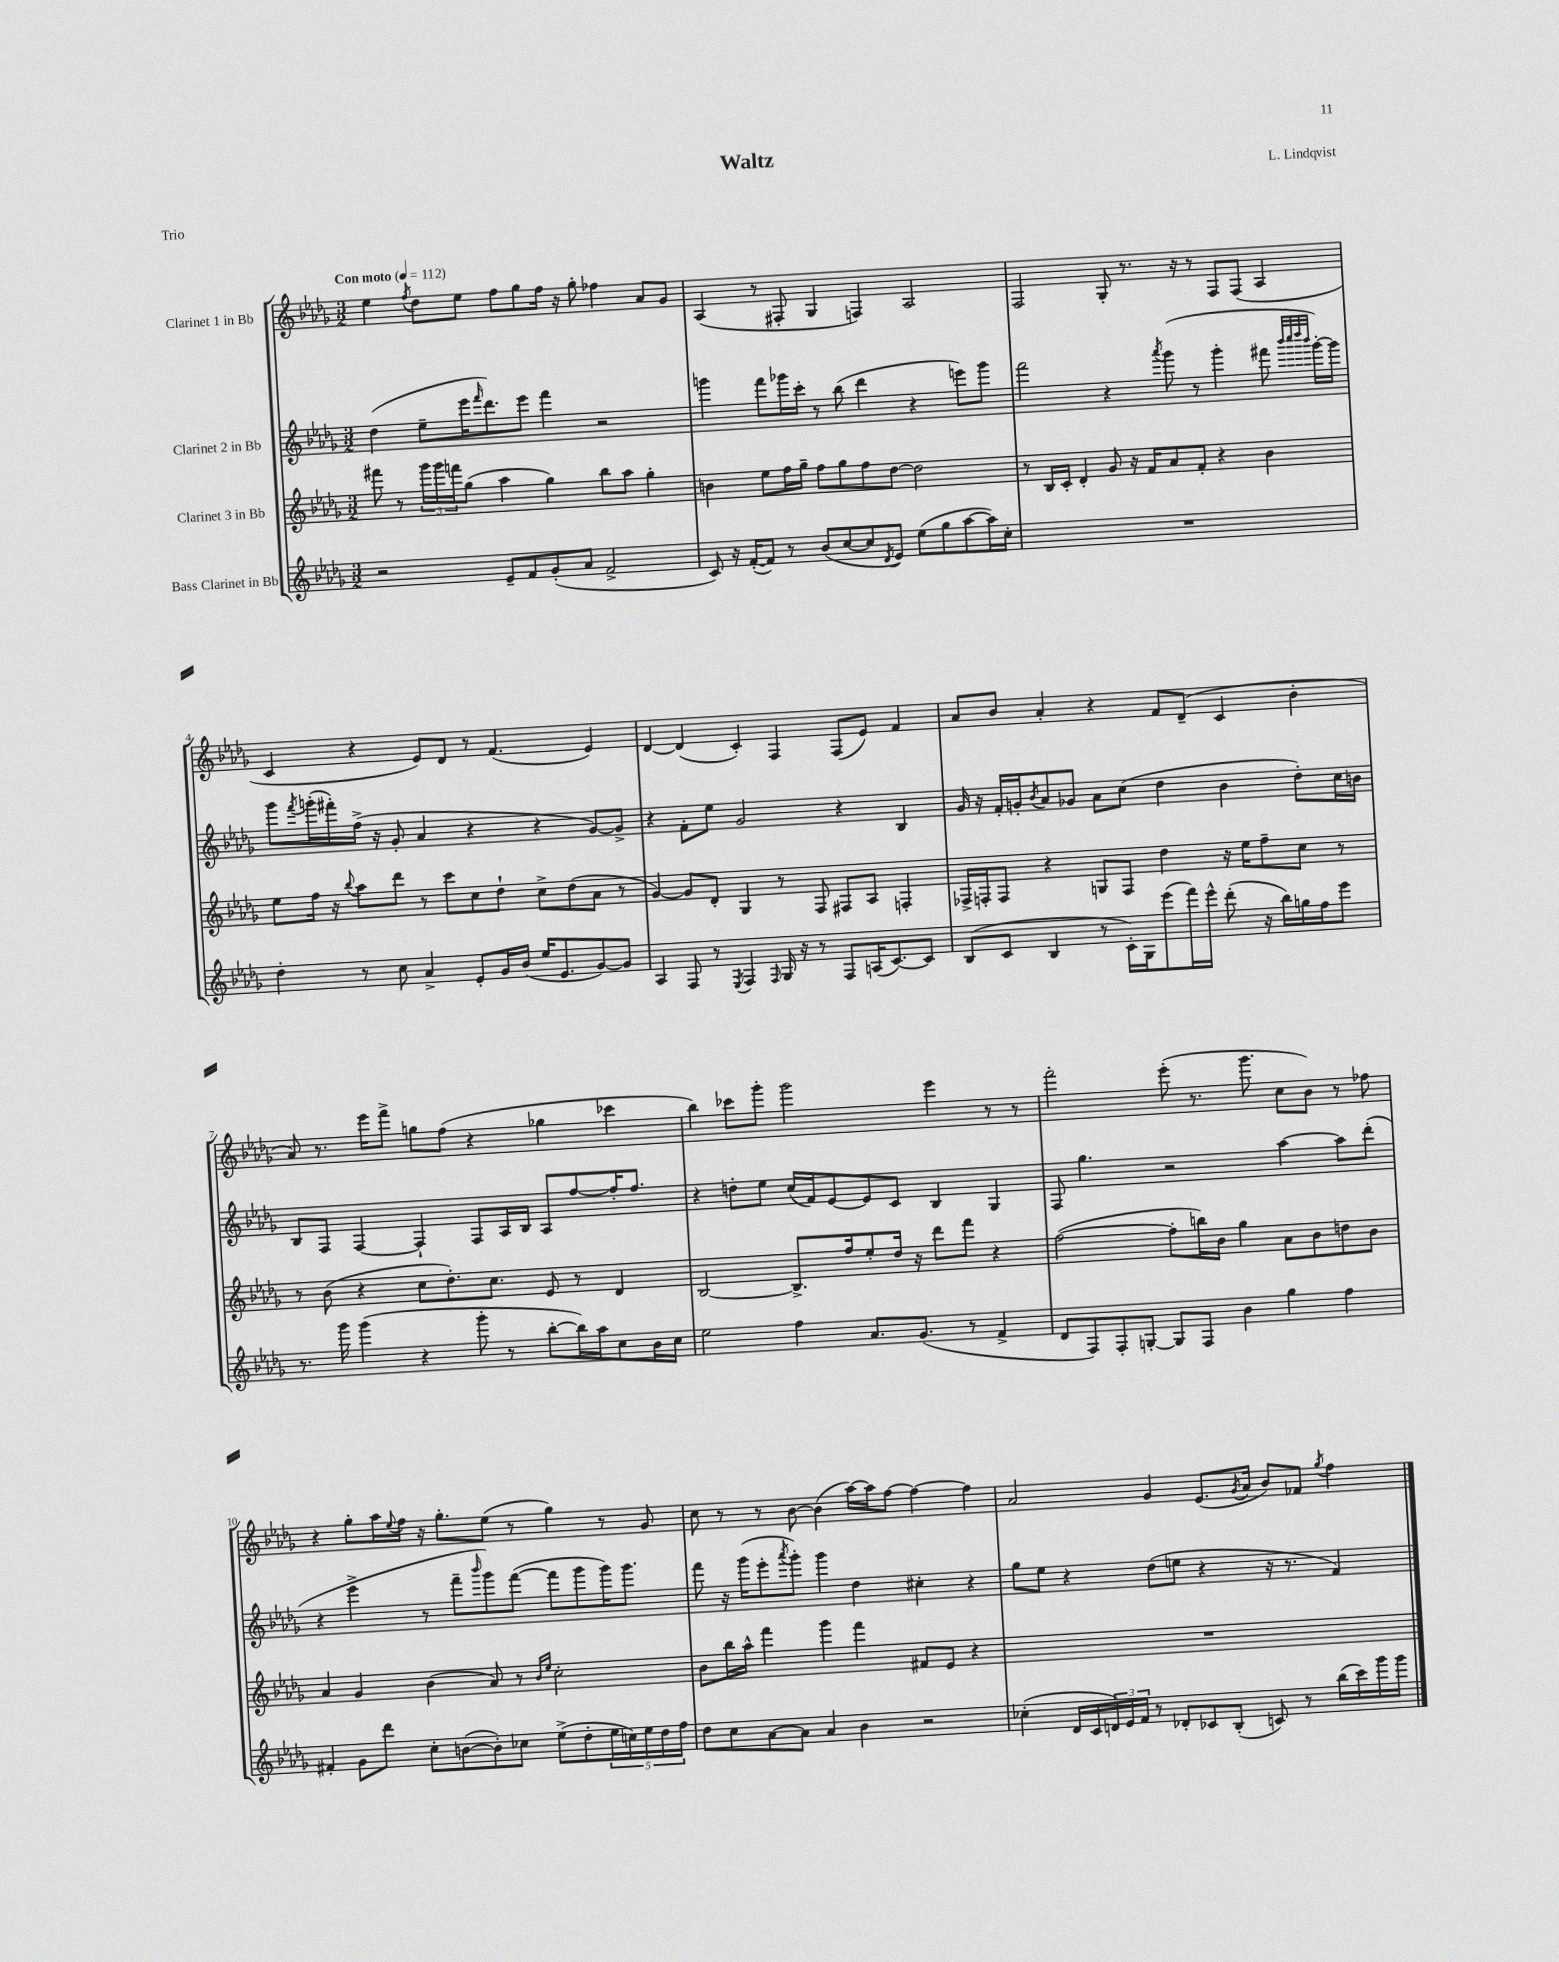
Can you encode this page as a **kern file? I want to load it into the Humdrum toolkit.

**kern	**kern	**kern	**kern
*part4	*part3	*part2	*part1
*staff4	*staff3	*staff2	*staff1
*I"Bass Clarinet in Bb	*I"Clarinet 3 in Bb	*I"Clarinet 2 in Bb	*I"Clarinet 1 in Bb
*clefG2	*clefG2	*clefG2	*clefG2
*k[b-e-a-d-g-]	*k[b-e-a-d-g-]	*k[b-e-a-d-g-]	*k[b-e-a-d-g-]
*M3/2	*M3/2	*M3/2	*M3/2
*MM112	*MM112	*MM112	*MM112
=1	=1	=1	=1
!	!	!	!LO:TX:a:B:t=Con moto
2r	8fff#X\	(4dd-\	4ee-\
.	8r	.	.
.	.	.	8qff/
.	24ggg-\LL	8ee-~\L	8dd-\L
.	24ggg-\	.	.
.	24fffn\J	.	.
.	(8gg-\J	16eee-\K	8ee-\J
.	.	16qqfff/	.
.	.	8.ddd-\)	.
8e-~/L	4aa-\	.	8ff\L
8f/	.	8eee-\J	8gg-\
(8g-'/	4gg-\)	4fff\	16ff\Jk
.	.	.	16r
8a-/J	.	.	8gg-'\
2f^/	8bb-\L	2r	4ff-X\
.	8aa-\J	.	.
.	4gg-'\	.	8a-/L
.	.	.	8g-/J
=2	=2	=2	=2
8c/)	4bn\	4gggn\	(4A-/
16r	.	.	.
([16f'/KL	.	.	.
8f/J])	8ee-\L	8fff\L	8r
8r	16ff\L	16ggg-X\L	8F#X'/
.	16gg-~\JJ	16ccc'\JJ	.
(8b-/L	8ff\L	8r	4G-/
[8cc/	8gg-\	(8bb-\	.
8cc/]	8ff\	4ddd-\	4Fn/)
8qd-/	.	.	.
8e-/J)	[8dd-\J	.	.
(8ee-\L	2dd-\]	4r	2A-/
8gg-\	.	.	.
[8aa-\	.	8eeen\L)	.
16aa-\L])	.	8ggg-\J	.
16cc'\JJ	.	.	.
=3	=3	=3	=3
1.r	8r	2fff\	2F/
.	16B-/LL	.	.
.	16c'/JJ	.	.
.	4d-'/	.	.
.	8g-/	4r	8G-'/
.	16r	.	8.r
.	16f/KL	.	.
.	.	8qaaa-/	.
.	8a-/	(8ggg-\	.
.	.	.	16r
.	8f'/J	8r	8r
.	4r	4ggg-'\	8F/L
.	.	.	(8F/J
.	4b-\	8fff#X\	4A-/
.	.	32qqbbb-/LLL	.
.	.	32qqcccc/	.
.	.	32qqdddd-/	.
.	.	32qqbbb-/JJJ	.
.	.	[16ggg-'\LL)	.
.	.	16ggg-\JJ]	.
!!LO:LB:g=z
=4	=4	=4	=4
4dd-'\	8ee-\L	8ggg-\L	4c/
.	.	8qfff/	.
.	16ff\Jk	(16gggn'\L	.
.	16r	16fff#X'\)	.
.	8qqbb-/	.	.
8r	8aa-\L	(16ff^\JJ	4r
.	.	16r	.
8cc\	8ddd-\J	8g-'/	.
4a-^/	8r	4a-/	8e-/L)
.	8ccc\L	.	8d-/J
8e-'/L	8cc\	4r	8r
16g-/L	8dd-`\J	.	(4.f/
(16b-/JJ	.	.	.
16ee-/KL	8cc^\L	4r	.
8.e-/	.	.	.
.	(8dd-\	.	.
[8g-/)	8a-\J	[8g-/L)	4e-/)
8g-/J]	8r	8g-^/J]	.
=5	=5	=5	=5
4A-/	[4g-/)	4r	[4d-/
8F/	8g-/L]	8f'\L	(4d-/]
8r	8d-'/J	8ee-\J	.
8qE-/	.	.	.
4F/	4G-/	2g-/	4c'/)
16qqF/	.	.	.
16G-/	8r	.	4F/
16r	.	.	.
8r	8F/	.	.
8F/L	8F#X/L	4r	(8F/L
(16An/K	8A-/J	.	8e-/J)
[8.c/)	.	.	.
.	4Fn'/	4B-/	4f/
8c/J]	.	.	.
=6	=6	=6	=6
(8B-/L	16F-X^/LL	16g-/	8a-/L
.	16Fn'/J	16r	.
8c/J	8F/J	16f'/LL	8b-/J
.	.	16gn'/J	.
.	.	8qb-/	.
4B-/	4r	8a-/	4a-'/
.	.	8g-X/J	.
8r	8Gn/L	8a-\L	4r
16c'\LL)	8F/J	(8cc\J	.
16G-\J	.	.	.
(8eee-\	4dd-\	4dd-\	8f/L
16fff\L)	.	.	(8d-~/J
16eee-^^\JJ	.	.	.
(8ddd-'\	16r	4b-\	4c/
.	16ee-\KL	.	.
16r	8ff~\	.	.
16bb-\LL)	.	.	.
16ggn\	8cc\J	8dd-'\L)	4b-'\
16ff\J	.	.	.
8eee-\J	8r	16cc\L	.
.	.	16bn\JJ	.
!!LO:LB:g=z
=7	=7	=7	=7
8.r	8r	8B-/L	8a-/)
.	(8b-\	8F/J	8.r
16ggg-\	.	.	.
(4ggg-\	4r	[4F/	.
.	.	.	16eee-\KL
.	.	.	8fff^\J
4r	8cc\L	4F`/]	8ggn\L
.	8.dd-'\)	.	(8ff\J
8ggg-'\	.	8F/L	4r
.	8.cc\J	.	.
8r	.	16A-/L	.
.	.	16B-/JJ	.
[8bb-'\L	8e-/	8A-/L	4gg-X\
16bb-\L])	8r	[8ff/	.
16aa-\J	.	.	.
8cc\	4d-/	16ff'/K]	4ccc-X\
.	.	8.ff/J	.
16b-\L	.	.	.
16cc\JJ	.	.	.
=8	=8	=8	=8
2ee-\	[2B-/	4r	4bb-\)
.	.	8ddn'\L	8ccc-X\L
.	.	8ee-\J	8ggg-'\J
4ff\	8.B-^/L]	(16cc/LL	2ggg-\
.	.	16f/J)	.
.	.	[8e-/	.
.	16ff/k	.	.
8.a-/L	8ee-'/	8e-/]	.
.	16dd-/Jk	8c/J	.
(8.g-/J	16r	.	.
.	8ddd-\L	4B-/	4eee-\
8r	8fff\J	.	.
4f^/	4r	4G-/	8r
.	.	.	8r
=9	=9	=9	=9
8d-/L	([2ff\	8F/	2fff'\
8F/)	.	4.gg-\	.
8F'/	.	.	.
[8Gn'/J	.	.	.
8G/L]	8ff'\L]	2r	(8eee-'\
8F/J	16bbn\L)	.	8.r
.	16b-\JJ	.	.
4b-\	4gg-\	.	.
.	.	.	8.ggg-\
4gg-\	8a-\L	[4aa-\	8cc\L
.	8b-\	.	8b-\J)
4ff\	8ddn\	8aa-\L]	8r
.	8b-\J	(8ddd-'\J	8ff-X\
!!LO:LB:g=z
=10	=10	=10	=10
4f#X'/	4a-/	4r	4r
8g-\L	4g-/	4eee-^\	8gg-'\L
8ddd-\J	.	.	16aa-\L
.	.	.	8qqee-/
.	.	.	16ff\JJ
8cc'\L	(4b-\	8r	16r
.	.	.	8.gg-'\L
([8bn\	.	8fff~\L	.
.	.	16qqbbb-/	.
8b'\])	8a-/)	8ggg-\)	(8ee-\J
8cc-X\J	8r	([8fff\J	8r
.	16qqb-/LL	.	.
.	16qqee-/JJ	.	.
(8ee-^\L	2cc'\	8fff\L]	4gg-\)
8dd-'\	.	8ggg-\	.
20ee-\L	.	16ggg-\K)	8r
20ccn\)	.	.	.
.	.	8.ggg-\J	.
20ee-\	.	.	.
.	.	.	8g-/
20dd-\	.	.	.
20ff\JJ	.	.	.
=11	=11	=11	=11
8dd-\L	8b-\L	8fff\	8cc\
8cc\	16bb-\L	16r	8r
.	16aa-^^\JJ	(16ggg-\KL	.
[8a-\	4fff\	8eee-'\	8r
.	.	8qaaa-/	.
8a-\J]	.	8ggg-'\J)	[8b-\
4a-/	4ggg-\	4ggg-\	(4b-\]
4b-\	4fff\	4dd-\	[16aa-\LL)
.	.	.	16aa-\J]
.	.	.	[8ff\J
2r	8f#X/L	4cc#X'\	4ff\_
.	8e-/J	.	.
.	4r	4r	4ff\]
=12	=12	=12	=12
(4cc-X'\	1.r	8gg-\L	2a-/
.	.	8ee-\J	.
16d-/LL	.	4r	.
16c/	.	.	.
24dn/)	.	.	.
24e-/	.	.	.
24f/JJ	.	.	.
8r	.	(8dd-\L	4g-/
8d-X'/L	.	8een\J	.
8c-X/	.	4r	(8.e-/L
(8B-'/J	.	.	.
.	.	.	8qg-/
.	.	.	16a-/Jk
8cn/)	.	16r	8b-/L)
.	.	8.r	.
8r	.	.	8f-X/J
.	.	.	8qgg-/
(16bb-\LL	.	4f/)	4ff\
16ccc\)	.	.	.
16ggg-\	.	.	.
16ggg-\JJ	.	.	.
==	==	==	==
*-	*-	*-	*-
